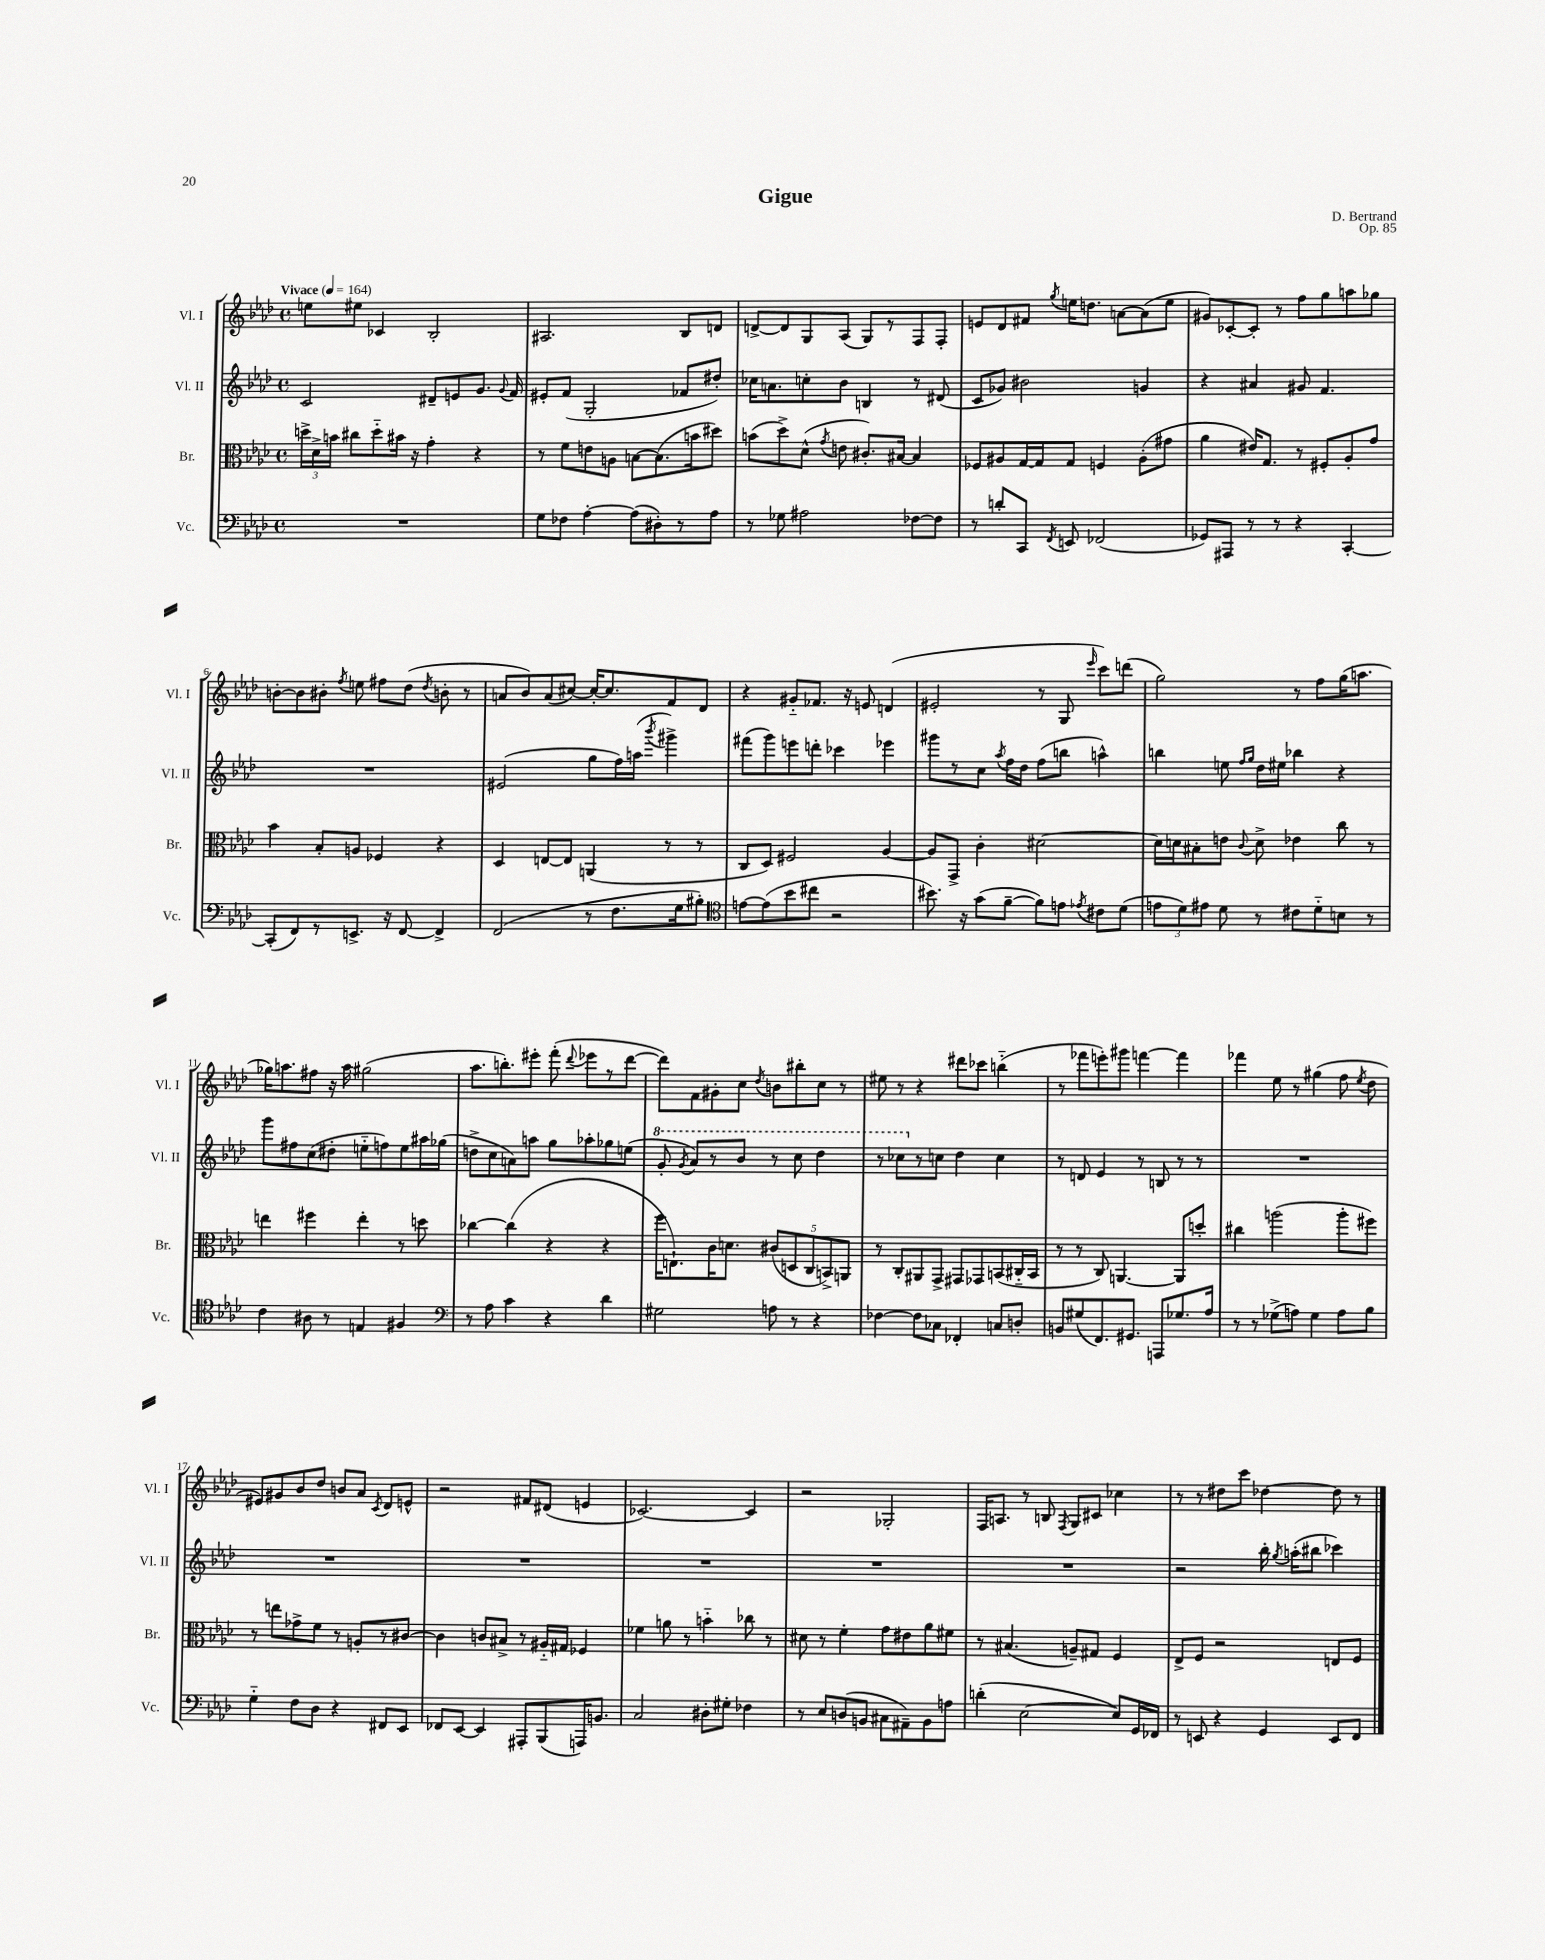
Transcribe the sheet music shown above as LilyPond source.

\header { title = "Gigue" composer = "D. Bertrand" opus = "Op. 85" }
<<
\new StaffGroup <<
\new Staff = "s0" \with { instrumentName = "Vl. I" shortInstrumentName = "Vl. I" } {
    \clef treble \key aes \major \defaultTimeSignature \time 4/4 \tempo "Vivace" 4 = 164
    \autoBeamOff e''8[ eis''8] ces'4 bes2-. |
    ais2. bes8[ d'8] |
    d'8[~-> d'8 g8 aes8]( g8[) r8 f8 f8]-. |
    e'8[ des'8 fis'8] \acciaccatura { g''8 } e''16[ d''8.] a'8[~ a'8( e''8] |
    gis'8[) ces'8~-. ces'8]-. r8 f''8[ g''8 a''8 ges''8] |
    b'8[~-. b'8 bis'8]-. \acciaccatura { f''8 } e''8 fis''8[ des''8]( \acciaccatura { des''8 } b'8-. r8 |
    a'8[ bes'8) a'8( cis''8]~) cis''16[~-. cis''8. f'8 des'8] |
    r4 gis'8[-_ fes'8.] r16 e'8 d'4( |
    eis'2-. r8 g8 \grace { ees'''16 } c'''8[) d'''8]( |
    g''2) r8 f''8[ g''16( a''8.] |
    ges''16[) a''8. fis''8] r16 a''16 gis''2( |
    aes''8.[ b''8.-.) eis'''8]-. f'''8-.( \appoggiatura { des'''8 } ees'''8[ r8 des'''8]~ |
    des'''8[) f'8 gis'8-. c''8] \acciaccatura { des''8 } b'8[ bis''8-. c''8] r8 |
    eis''8 r8 r4 dis'''8[ ces'''8] b''4-_( |
    r8 fes'''8[ e'''8-.) gis'''8] f'''4~ f'''4 |
    fes'''4 ees''8 r8 gis''4( f''8 \acciaccatura { ees''8 } des''8 |
    eis'8[) gis'8 bes'8 des''8] b'8[ aes'8] \acciaccatura { c'8 } des'8[ e'8]-^ |
    r2 fis'8[ dis'8]( e'4 |
    ces'2.~) ces'4 |
    r2 ges2-. |
    f16[ a8.] r8 b8 \acciaccatura { f8 } g8[ cis'8] ces''4 |
    r8 r8 dis''8[ c'''8] des''4~ des''8 r8 \bar "|." |
}
\new Staff = "s1" \with { instrumentName = "Vl. II" shortInstrumentName = "Vl. II" } {
    \clef treble \key aes \major \defaultTimeSignature \time 4/4
    \autoBeamOff c'2 dis'8[-- e'8 g'8.] \appoggiatura { g'8 } f'16 |
    eis'8[-. f'8]( g2-. fes'8[ dis''8]-.) |
    ces''16[ a'8. c''8-. bes'8] b4 r8 dis'8( |
    c'8[ ges'8]) bis'2 g'4 |
    r4 ais'4 gis'8 f'4. |
    R1 |
    eis'2( g''8[ f''16) a''16]( \acciaccatura { bes'''8 } gis'''4->) |
    fis'''8[( g'''8) e'''8 d'''8]-. ces'''4 ees'''4 |
    gis'''8[ r8 c''8] \acciaccatura { aes''8 } f''16[ des''16] f''8[( b''8] a''4-^) |
    b''4 e''8 \grace { f''16[ g''16] } des''16[ eis''16] bes''4 r4 |
    g'''8[ fis''8 c''8( dis''8]-. e''8[-_ f''8) e''8 ais''16 ges''16]( |
    d''8[-> c''8 a'8) a''8] g''8[ aes''8-. ges''8 e''8]( |
    \ottava #1 g''8-. \acciaccatura { g''8 } aes''8[) r8 bes''8] r8 c'''8 des'''4 |
    r8 ces'''8[ \ottava #0 r8 c''!8] des''4 c''4 |
    r8 d'8 ees'4 r8 b8 r8 r8 |
    R1 |
    R1 |
    R1 |
    R1 |
    R1 |
    R1 |
    r2 bes''16-. \acciaccatura { g''8 } a''16[-.( bis''8] ces'''4) \bar "|." |
}
\new Staff = "s2" \with { instrumentName = "Br." shortInstrumentName = "Br." } {
    \clef alto \key aes \major \defaultTimeSignature \time 4/4
    \autoBeamOff \tuplet 3/2 { d''16[-> des'16-> b'16] } cis''8[ d''8-_ bis'16] r16 g'4-. r4 |
    r8 f'8[ e'8 a8] b8[~ b8.( b'16 dis''8]) |
    b'8[( des''8->) des'8]-^( \acciaccatura { g'8 } e'8 cis'8.[-.) bis16]~ bis4 |
    fes8[ ais8 g16~ g16 g8] f4 ais8[-.( gis'8] |
    aes'4 eis'16[) g8.] r8 fis8[-. aes8-. g'8] |
    bes'4 bes8[-. a8] fes4 r4 |
    des4 e8[~ e8] a,4( r8 r8 |
    c8[ des8]) fis2 aes4~ |
    aes8[ g,8]-> c'4-. dis'2~ |
    dis'16[ d'16 bis8-. e'8] \appoggiatura { c'8 } d'8-> ees'4 c''8 r8 |
    e''4 fis''4 e''4-. r8 d''8 |
    ces''4~ ces''4( r4 r4 |
    f''16[ e8.-!) c'16 d'8.] \tuplet 5/4 { cis'8[( d8 c8 b,8->) a,8] } |
    r8 c8[-. ais,8 g,8]-> gis,8[ ges,8 b,8( cis16-_ b,16] |
    r8 r8 c8) a,4.~ a,8[ d''8]-. |
    cis''4 a''2( a''8[-. fis''8]) |
    r8 e''8[ ges'8-> f'8] r8 a8[-. r8 cis'8]~ |
    cis'4 c'8[ bis8]-> r8 ais16[-_ gis16] fes4 |
    fes'4 a'8 r8 b'4-_ ces''8 r8 |
    dis'8 r8 f'4-. g'8[ eis'8 aes'8 fis'8] |
    r8 bis4.( a8[--) gis8] f4 |
    ees8[-> f8] r2 e8[ f8] \bar "|." |
}
\new Staff = "s3" \with { instrumentName = "Vc." shortInstrumentName = "Vc." } {
    \clef bass \key aes \major \defaultTimeSignature \time 4/4
    \autoBeamOff R1 |
    g8[ fes8] aes4~-. aes8[( dis8-.) r8 aes8] |
    r8 ges8 ais2 fes8[~ fes8] |
    r8 d'8[-. c,8] \acciaccatura { f,8 } e,8 fes,2( |
    ges,8[) ais,,8] r8 r8 r4 c,4~-. |
    c,8[-.( f,8) r8 e,8.]-> r16 f,8~ f,4-> |
    f,2( r8 f8.[ g16 bis8]-.) |
    \clef tenor e'8[~ e'8( bes'8 cis''8] r2 |
    bis'8.) r16 g'8[( f'8]~-- f'8[) e'8] \acciaccatura { ees'8 } cis'8[ des'8]( |
    \tuplet 3/2 { e'8[ des'8) eis'8] } des'8 r8 cis'8[ des'8-_ b8] r8 |
    c'4 ais8 r8 e4 fis4 |
    \clef bass r8 aes8 c'4 r4 des'4 |
    gis2 a8 r8 r4 |
    fes4~ fes8[ ces8] fes,4-. c8[ d8]-. |
    b,8[ gis8( f,8.) gis,8.] a,,8[ ges8. aes16] |
    r8 r8 ges8[->( a8]) ges4 a8[ bes8] |
    g4-_ f8[ des8] r4 fis,8[ ees,8] |
    fes,8[ ees,8]~ ees,4 ais,,8[-. bes,,8( a,,16) b,8.] |
    c2 dis8[-. gis8]-. fes4 |
    r8 ees8[ d8( b,8] cis8[ ais,8--) b,8 a8] |
    d'4-.( ees2~ ees8[) g,16 fes,16] |
    r8 e,8 r4 g,4 e,8[ f,8] \bar "|." |
}
>>
>>
